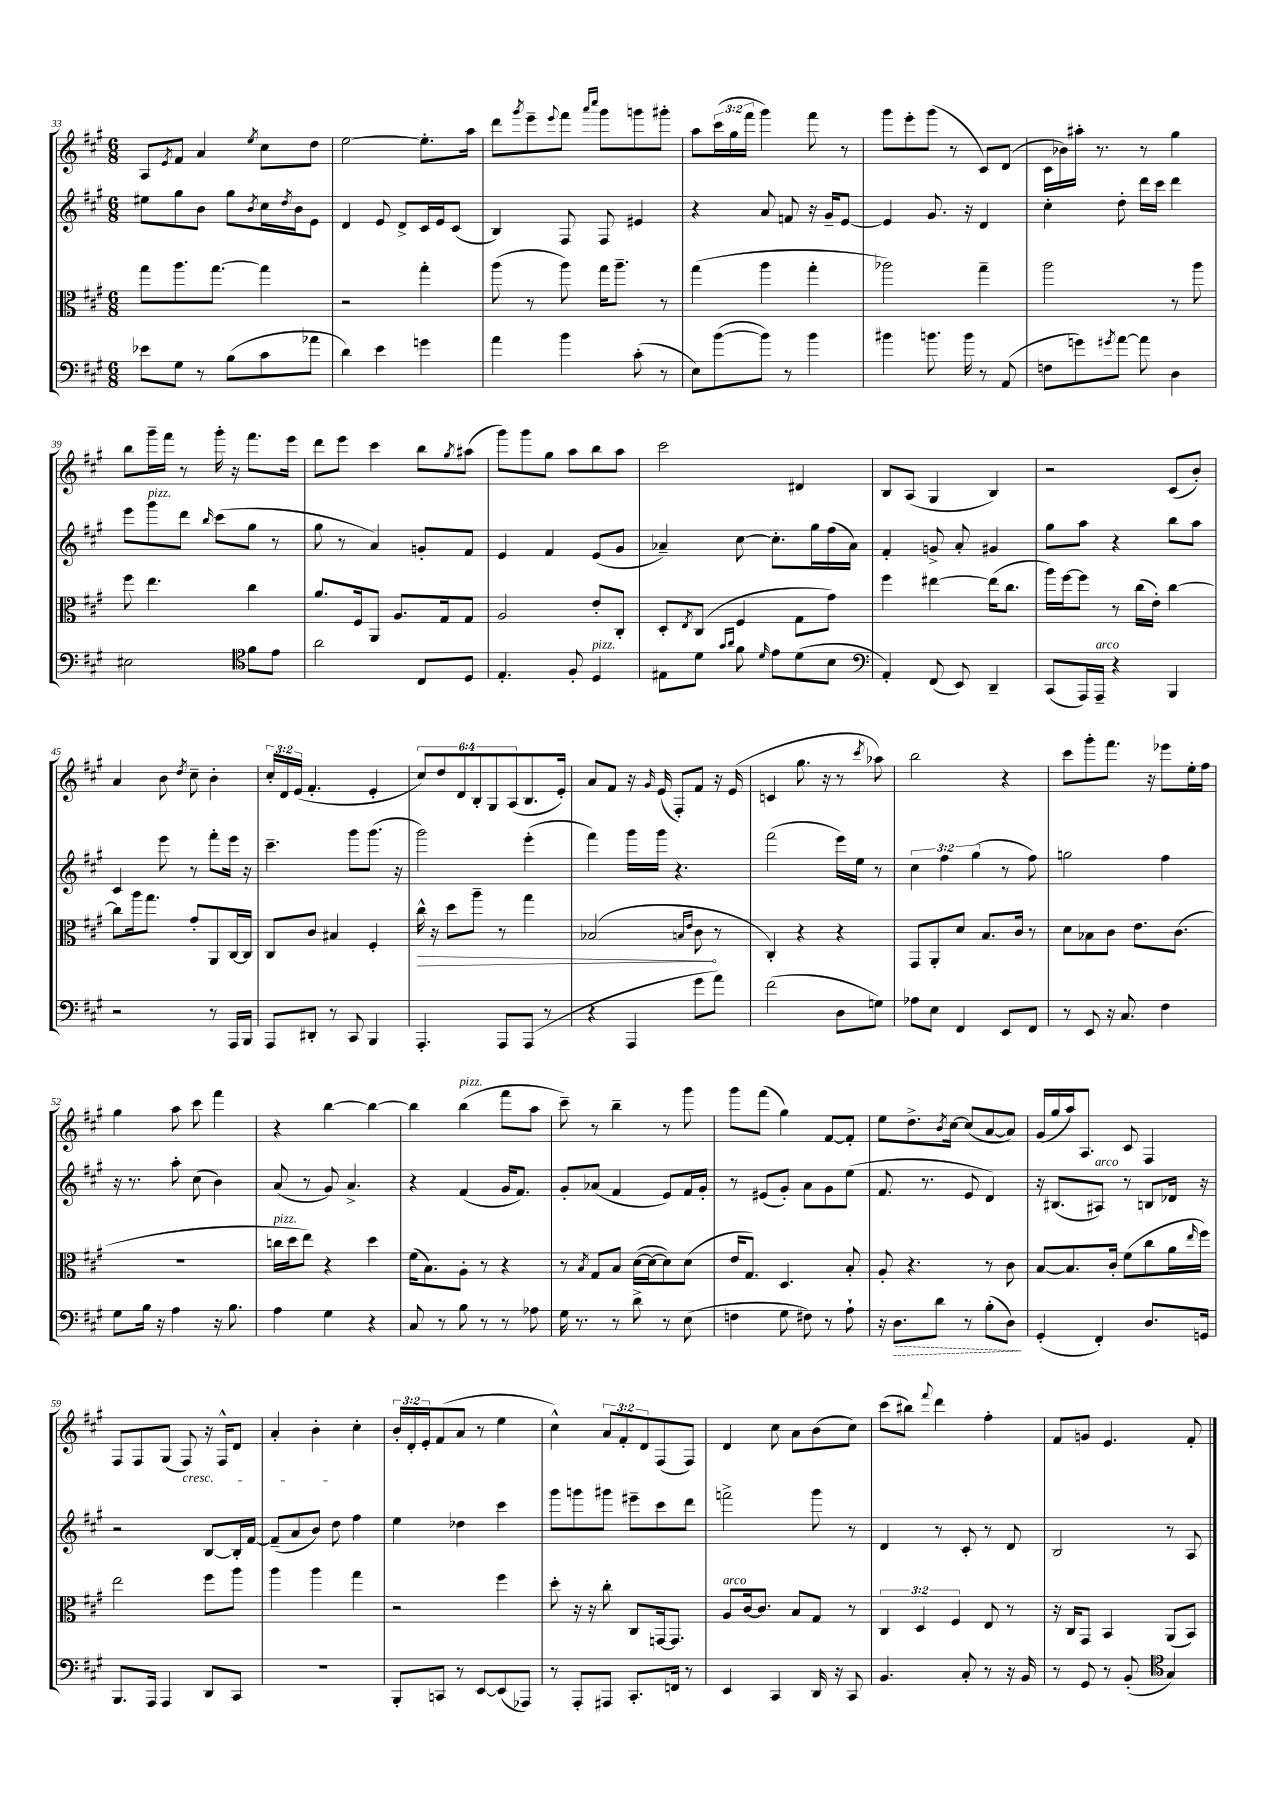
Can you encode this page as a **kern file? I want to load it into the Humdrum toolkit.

**kern	**kern	**kern	**kern
*staff4	*staff3	*staff2	*staff1
*clefF4	*clefC3	*clefG2	*clefG2
*k[f#c#g#]	*k[f#c#g#]	*k[f#c#g#]	*k[f#c#g#]
*M6/8	*M6/8	*M6/8	*M6/8
8e-	8gg#	8ee#	8A
.	.	.	8qe
8G#	8.aa	8gg#	8f#
8r	.	8b	4a
.	[8.gg#	.	.
(8B	.	8gg#	.
.	.	8qb	8qee
8c#	4gg#]	16cc#	8cc#
.	.	8qdd	.
.	.	16b	.
8a-	.	8e	8dd
=	=	=	=
4d)	2r	4d	[2ee
4e	.	8e	.
.	.	8d^	.
4g	4gg#'	16c#	8.ee']
.	.	16e	.
.	.	(8c#	.
.	.	.	16aa
=	=	=	=
4a	(8aa	4B)	8ddd
.	.	.	8qggg#
.	8r	.	8eee~
.	.	.	8qqeee
4b	8aa)	8F#	8fff#
.	.	.	16qqaaa
.	.	.	16qqcccc#
.	16gg#	8F#	8ggg#
.	8.aa~	.	.
(8c#'	.	4e#	8ggg
8r	8r	.	8ggg#'
=	=	=	=
8E)	(4gg#	4r	8aa
([8b	.	.	(24ccc#
.	.	.	24gg#
.	.	.	24fff#
8b])	4aa	8a	4ggg#)
8r	.	8f	.
4b	4gg#'	16r	8fff#
.	.	16g#~	.
.	.	[8e	8r
=	=	=	=
4b#	2aa-)	4e]	8ggg#
.	.	.	8eee'
8.b	.	8.g#	(8ggg#
.	.	.	8r
16b	.	16r	.
8r	4gg#~	4d	8c#)
(8AA	.	.	(8d
=	=	=	=
8F	2aa	4cc#'	16c#
.	.	.	16b-)
8g)	.	.	16aa#'
.	.	.	8.r
8qg#	.	.	.
[8a	.	8dd'	.
8a]	.	16ddd	8r
.	.	16ccc#	.
4D	8r	4ddd	4gg#
.	8aa	.	.
=	=	=	=
2E#	8ff#	8eee	8bb
.	4.ee	8ggg#	16ggg#~
.	.	.	16fff#
.	.	8ddd	8r
.	.	16qqbb	.
.	.	(8ccc#	16ggg#'
.	.	.	16r
*clefC4	*	*	*
8f#	4cc#	8gg#	8.fff#
8e	.	8r	.
.	.	.	16eee
=	=	=	=
2a	8.a	8gg#	8ddd
.	.	8r	8eee
.	16F#	.	.
.	8AA	4a)	4ccc#
.	8.A	.	.
8C#	.	8g'	8bb
.	16G#	.	.
.	.	.	8qgg#
8D	8G#	8f#	(8aa#
=	=	=	=
4.E'	2A	4e	8ggg#)
.	.	.	8ggg#
.	.	4f#	8gg#
8F#'	.	.	8aa
4D	8e'	(8e	8bb
.	8C#'	8g#	8aa
=	=	=	=
8E#	8D'	4a-~)	2ccc#
.	8qE	.	.
8d	(8C#	.	.
16qqg#	.	.	.
16qqa	.	.	.
8f#	4F#	[8cc#	.
16qqd	.	.	.
8e	.	8.cc#']	.
(8d	8G#	.	4d#
.	.	16gg#	.
8B	8g#)	(16ff#	.
.	.	16a-)	.
=	=	=	=
*clefF4	*	*	*
4AA')	4ff#	4f#'	8B
.	.	.	(8A
(8FF#	[4ee#	8g^	4G#
8EE)	.	8a'	.
4DD~	(16ee#]	4g#	4B)
.	8.cc#	.	.
=	=	=	=
(8CC#	16aa)	8gg#	2r
.	[16ff#	.	.
16AAA)	8ff#]	8aa	.
16AAA~	.	.	.
4r	8r	4r	.
.	(16cc#	.	.
.	16e')	.	.
4BBB	[4cc#	8bb	(8c#
.	.	8aa	8b')
=	=	=	=
2r	8cc#]	4c#	4a
.	16aa	.	.
.	8.gg#	.	.
.	.	8eee	8b
.	.	.	8qdd
.	8g#'	8r	8cc#~
8r	8AA	8fff#'	4b'
16AAA	[16C#	16eee	.
16BBB	16C#]	16r	.
=	=	=	=
8AAA	8C#	4.ccc#~	24cc#'
.	.	.	24d
.	.	.	(24e
8DD#'	8c#	.	4.f#'
8r	4B#	.	.
8CC#	.	8ggg#	.
4BBB	4F#'	(8.ggg#	4e'
.	.	16r	.
=	=	=	=
4.AAA'	16cc#^^	2ggg#)	12cc#)
.	16r	.	.
.	.	.	12dd
.	8dd	.	.
.	.	.	12d
.	8aa~	.	12B'
.	.	.	12G#
8AAA	8r	.	.
.	.	.	(12A
(8AAA	4gg#	(4eee'	8.B
8r	.	.	.
.	.	.	16e')
=	=	=	=
4r	(2B-	4fff#)	8a
.	.	.	8f#
4AAA	.	16ggg#	16r
.	.	.	16qqg#
.	.	16ggg#	(16e
.	.	4.r	8F#')
.	16qqB	.	.
.	16qqe	.	.
8g#	8c#	.	8f#
8a)	8r	.	16r
.	.	.	(16e
=	=	=	=
(2f#	4C#')	(2fff#	4c
.	4r	.	8.gg#
.	.	.	16r
8D	4r	16eee)	8r
.	.	16ee	.
.	.	.	8qccc#
8G)	.	8r	8aa-)
=	=	=	=
8A-	8GG#	6cc#	2bb
8E	8AA'	.	.
.	.	6ff#	.
4FF#	8d	.	.
.	.	(6gg#	.
.	8.B	.	.
8EE	.	8r	4r
.	16c#	.	.
8FF#	8r	8ff#)	.
=	=	=	=
8r	8d	2gg	8ccc#
8EE	8B-	.	8ggg#'
16r	8c#	.	8.fff#
8.C#	.	.	.
.	8.e	.	.
.	.	.	16r
4F#	.	4ff#	8eee-
.	(8.c#	.	.
.	.	.	16ee'
.	.	.	16ff#
=	=	=	=
8G#	2.r	16r	4gg#
.	.	8.r	.
16B	.	.	.
16r	.	.	.
4A	.	8aa'	8aa
.	.	(8cc#	8ccc#
16r	.	4b)	4fff#
8.B	.	.	.
=	=	=	=
4A	16cc	(8a	4r
.	16dd	.	.
.	8ee)	8r	.
4G#	4r	8g#)	[4bb
.	.	4.a^	.
4r	4dd	.	4bb_
=	=	=	=
8C#	(16f#	4r	4bb]
.	8.B)	.	.
8r	.	.	.
8B	8A'	(4f#	(4bb
8r	8r	.	.
8r	4r	16g#	8fff#
.	.	8.f#)	.
8A-	.	.	8aa
=	=	=	=
16G#	8r	8g#'	8ccc#~)
8.r	.	.	.
.	8qB	.	.
.	8G#	(8a-	8r
8r	8B	4f#	4bb~
8d^	([16d	.	.
.	16d_	.	.
8r	8d])	8e)	8r
(8E	(8d	16f#	8ggg#
.	.	16g#'	.
=	=	=	=
4F	16e	8r	8ggg#
.	8.G#)	.	.
.	.	(8e#	(8fff#
8G#	4.D	8g#')	4gg#)
8F#)	.	8a	.
8r	.	8g#	[8f#
8A`	8B'	(8ee	8f#']
=	=	=	=
16r	8A'	8.f#	8ee
8.D	.	.	.
.	4.r	.	8.dd^
.	.	8.r	.
8d	.	.	.
.	.	.	8qb
.	.	.	[16cc#
8r	.	8e	(8cc#]
(8B'	8r	4d)	[8a
8D)	8c#	.	8a])
=	=	=	=
(4GG#'	[8B	16r	(16g#
.	.	(8.B#	16gg#
.	8.B]	.	16aa)
.	.	.	8.A
4FF#')	.	8A#)	.
.	16c#'	.	.
.	(8f#	8r	8c#
8.D	8cc#	8B	4F#
.	16a	16d-	.
.	16qqee	.	.
16GG	16ff#)	16r	.
=	=	=	=
8.BBB	2ee	2r	8F#
.	.	.	8F#
16AAA	.	.	.
4AAA	.	.	(8G#
.	.	.	8F#)
8DD	8ff#	[8B	16r
.	.	.	16F#^^
8CC#	8aa	16B']	8d
.	.	[16f#	.
=	=	=	=
2.r	4aa	(8f#~]	4a'
.	.	8a	.
.	4aa	8b)	4b'
.	.	8dd	.
.	4gg#	4ff#	4cc#'
=	=	=	=
8BBB'	2r	4ee	24b'
.	.	.	24d'
.	.	.	24e'
8CC	.	.	(8f#
8r	.	4dd-	8a
[8EE	.	.	8r
(8EE]	4ff#	4ccc#	4ee
8AAA-)	.	.	.
=	=	=	=
8r	8dd'	8ggg#	4cc#^^)
8AAA'	16r	8ggg	.
.	16r	.	.
8AAA#	8cc#'	8ggg#	12a
.	.	.	12f#'
8.CC#'	8C#	8eee#~	.
.	.	.	12d
.	[16GG	8ccc#	(8F#
16FF	8.GG]	.	.
8r	.	8ddd	8F#)
=	=	=	=
4EE	8A	2fff^	4d
.	[16c#	.	.
.	8.c#]	.	.
4CC#	.	.	8cc#
.	8B	.	8a
16DD	8G#	8ggg#	(8b
16r	.	.	.
8CC#	8r	8r	8cc#)
=	=	=	=
4.BB	6C#	4d	(8ccc#
.	.	.	8bb#)
.	6D	.	.
.	.	.	8qqfff#
.	.	8r	4ddd
.	6F#	.	.
8C#'	.	8c#'	.
8r	8E	8r	4ff#'
16r	8r	8d	.
16BB	.	.	.
=	=	=	=
8r	16r	2B	8f#
.	16C#	.	.
8GG#	8GG#	.	8g
8r	4BB	.	4.e
(8BB'	.	.	.
*clefC4	*	*	*
4G#)	(8AA	8r	.
.	8BB)	8A	8f#'
==	==	==	==
*-	*-	*-	*-
